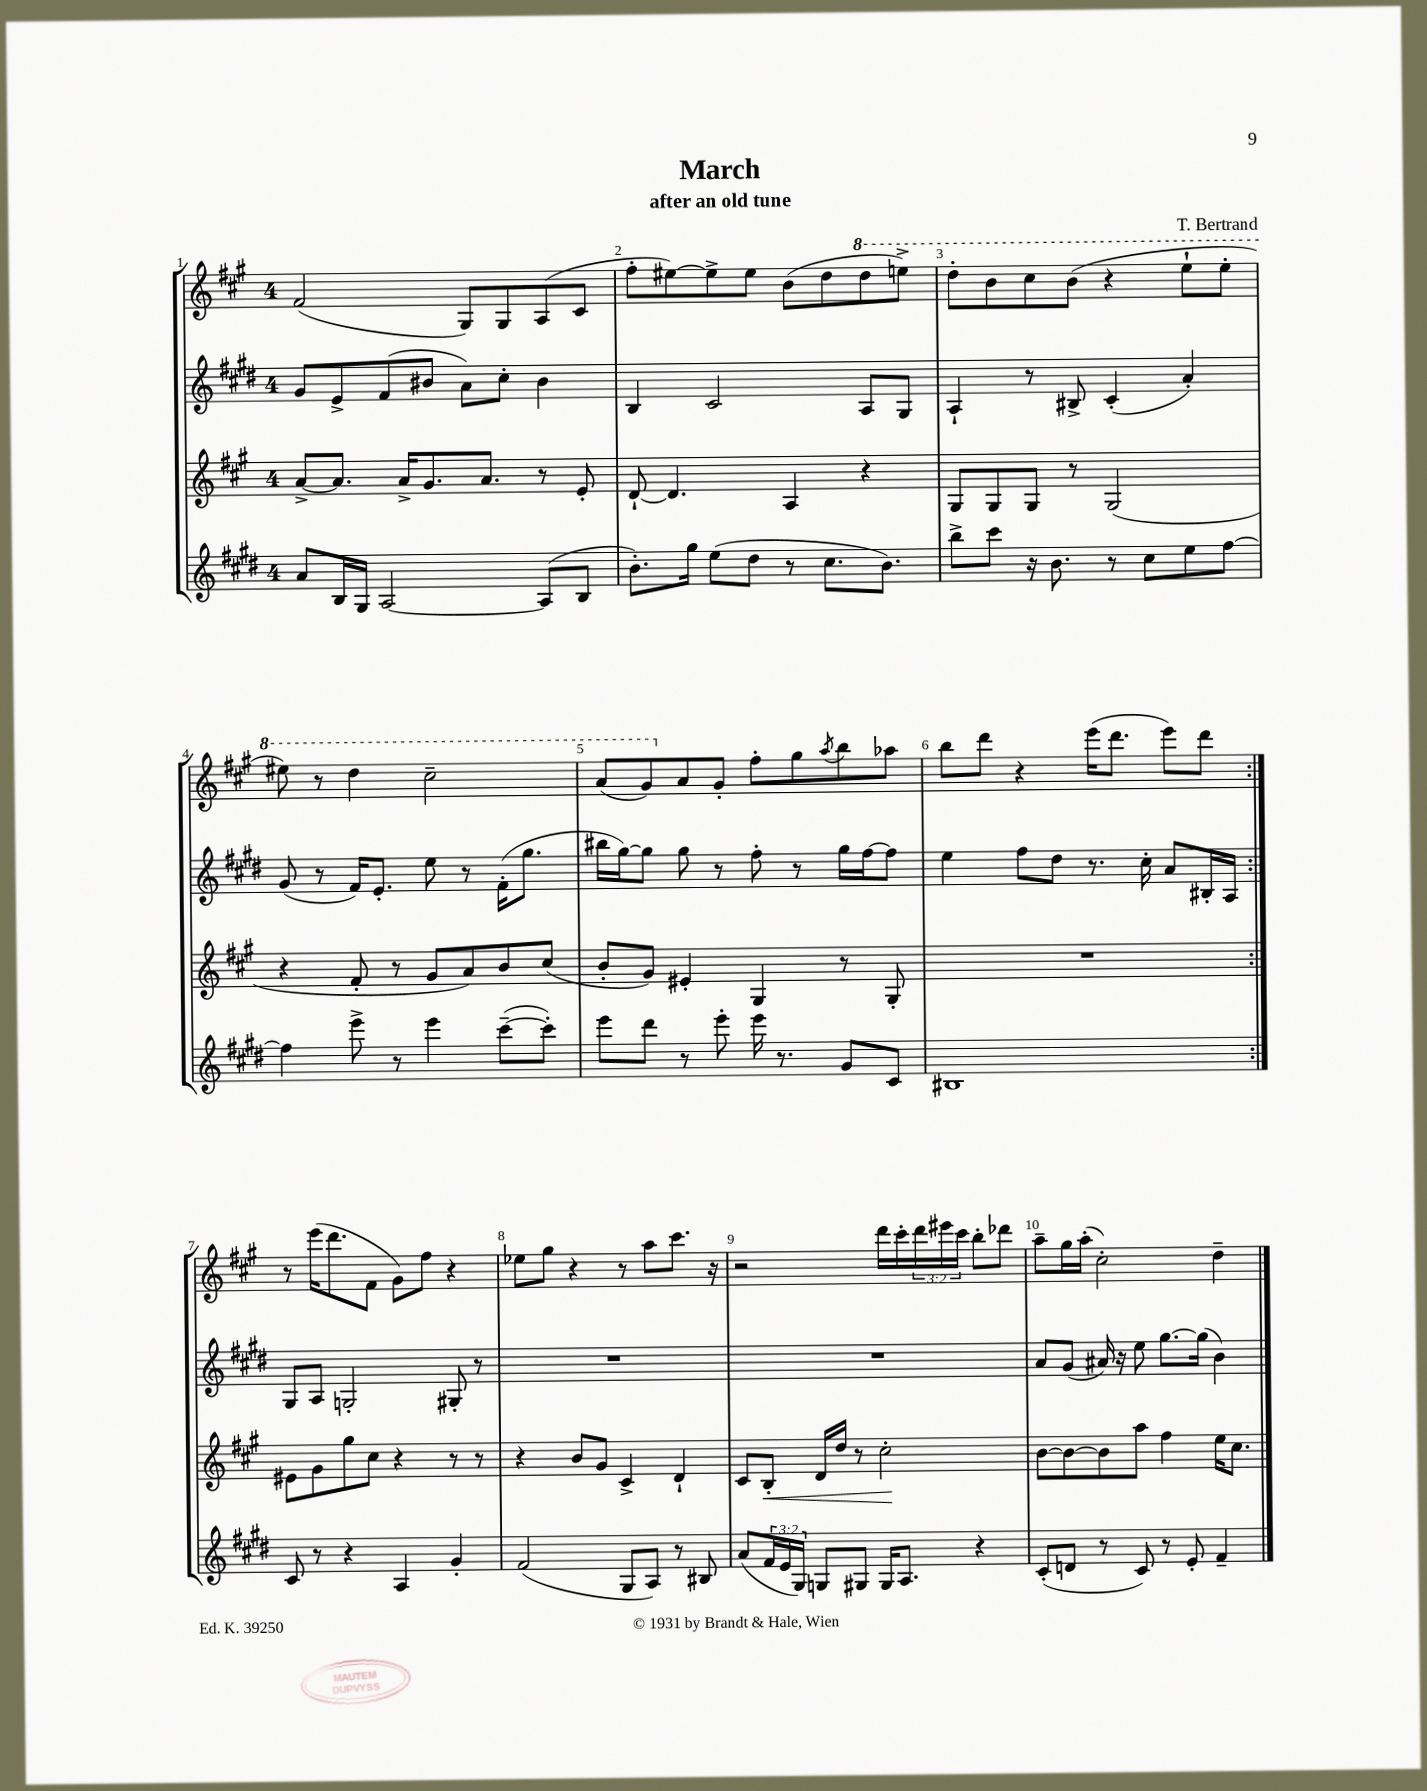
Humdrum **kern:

**kern	**kern	**dynam	**kern	**kern
*part4	*part3	*part3	*part2	*part1
*staff4	*staff3	*staff3	*staff2	*staff1
*clefG2	*clefG2	*	*clefG2	*clefG2
*k[f#c#g#d#]	*k[f#c#g#]	*	*k[f#c#g#d#]	*k[f#c#g#]
*M4/4	*M4/4	*	*M4/4	*M4/4
=1	=1	=1	=1	=1
8a/L	[8a^/L	.	8g#/L	(2f#/
16B/L	8.a/J]	.	8e^/	.
16G#/JJ	.	.	.	.
[2A/	.	.	(8f#/	.
.	16a^/KL	.	.	.
.	8.g#/	.	8b#X/J	.
.	.	.	8a\L)	8G#/L)
.	8.a/J	.	.	.
.	.	.	8cc#'\J	8G#/
(8A/L]	8r	.	4b#\	(8A/
8B/J	8e'/	.	.	8c#/J
=2	=2	=2	=2	=2
8.b'\L)	[8d`/	.	4B/	8ff#'\L
.	4.d/]	.	.	[8ee#X\)
16gg#\Jk	.	.	.	.
(8ee\L	.	.	2c#/	8ee#^\]
8dd#\J	.	.	.	8ee#\J
8r	4A/	.	.	(8b\L
8.cc#\L	.	.	.	8dd\
*	*	*	*	*8va
.	4r	.	8A/L	8ddd\
8.b\J)	.	.	.	.
.	.	.	8G#/J	8eeen^\J)
=3	=3	=3	=3	=3
8bb^\L	8G#/L	.	4A`/	8ddd'\L
8ccc#\J	8G#/	.	.	8bb\
16r	8G#/J	.	8r	8ccc#\
8.b\	.	.	.	.
.	8r	.	8B#X^/	(8bb\J
8r	(2G#/	.	(4c#'/	4r
8cc#\L	.	.	.	.
8ee\	.	.	4a'/)	8eee`\L
[8ff#\J	.	.	.	8eee'\J
!!LO:LB:g=z
=4	=4	=4	=4	=4
4ff#\]	4r	.	(8g#/	8eee#X\)
.	.	.	8r	8r
8eee^\	8f#'/	.	16f#/KL)	4ddd\
.	.	.	8.e'/J	.
8r	8r	.	.	.
4eee\	8g#/L	.	8ee\	2ccc#~\
.	8a/)	.	8r	.
([8ccc#~\L	8b/	.	(16f#'\KL	.
.	.	.	8.gg#\J	.
8ccc#'\J])	(8cc#/J	.	.	.
=5	=5	=5	=5	=5
8eee\L	8b'/L	.	16bb#X\LL	(8aa/L
.	.	.	[16gg#\J)	.
8ddd#\J	8g#/J)	.	8gg#\J]	8gg#/)
*	*	*	*	*X8va
8r	4e#X'/	.	8gg#\	8a/
8eee'\	.	.	8r	8g#'/J
16eee\	4G#/	.	8ff#'\	8ff#'\L
8.r	.	.	.	.
.	.	.	8r	8gg#\
.	.	.	.	8qaa/
8g#/L	8r	.	16gg#\LL	8bb\
.	.	.	[16ff#\J	.
8c#/J	8G#'/	.	8ff#\J]	8aa-X\J
=6	=6	=6	=6	=6
1B#X	1r	.	4ee\	8bb\L
.	.	.	.	8ddd\J
.	.	.	8ff#\L	4r
.	.	.	8dd#\J	.
.	.	.	8.r	(16eee\KL
.	.	.	.	8.ddd\J
.	.	.	16cc#'\	.
.	.	.	8a/L	8eee\L)
.	.	.	16B#X'/L	8ddd\J
.	.	.	16A/JJ	.
!!LO:LB:g=z
=7:|!	=7:|!	=7:|!	=7:|!	=7:|!
8c#/	8e#X\L	.	8G#/L	8r
8r	8g#\	.	8A/J	(16eee\KL
.	.	.	.	8.ddd\
4r	8gg#\	.	2Gn'/	.
.	8cc#\J	.	.	8f#\J
4A/	4r	.	.	8g#\L)
.	.	.	.	8ff#\J
4g#'/	8r	.	8G#X'/	4r
.	8r	.	8r	.
=8	=8	=8	=8	=8
(2f#/	4r	.	1r	8ee-X\L
.	.	.	.	8gg#\J
.	8b/L	.	.	4r
.	8g#/J	.	.	.
8G#/L	4c#^/	.	.	8r
8A/J)	.	.	.	8aa\L
8r	4d`/	.	.	8.ccc#\J
8B#X/	.	.	.	.
.	.	.	.	16r
=9	=9	=9	=9	=9
(8a/L	8c#/L	.	1r	2r
!	!	!LO:HP:b	!	!
24f#/L	8B'/J	<	.	.
24e/	.	.	.	.
24G#/JJ)	.	.	.	.
8Gn/L	16d/LL	.	.	.
.	16dd/JJ	.	.	.
8G#X/J	8r	.	.	.
16G#/KL	2cc#'\	.	.	16ddd\LL
8.A/J	.	.	.	16ccc#'\
.	.	.	.	24ddd\
.	.	.	.	24eee#X\
.	.	.	.	24ccc#\JJ
4r	.	.	.	8bb'\L
.	.	.	.	8ddd-X\J
.	.	[	.	.
=10	=10	=10	=10	=10
(8c#'/L	[8b\L	.	8a/L	8aa~\L
8dn/J	8b\_	.	(8g#/J	16gg#\L
.	.	.	.	(16aa'\JJ
8r	8b\]	.	16a#X/)	2cc#'\)
.	.	.	16r	.
8c#/)	8aa\J	.	8ee\	.
8r	4ff#\	.	[8.gg#\L	.
8e'/	.	.	.	.
.	.	.	(16gg#\Jk]	.
4f#~/	16ee\KL	.	4b\)	4dd~\
.	8.cc#\J	.	.	.
==	==	==	==	==
*-	*-	*-	*-	*-
